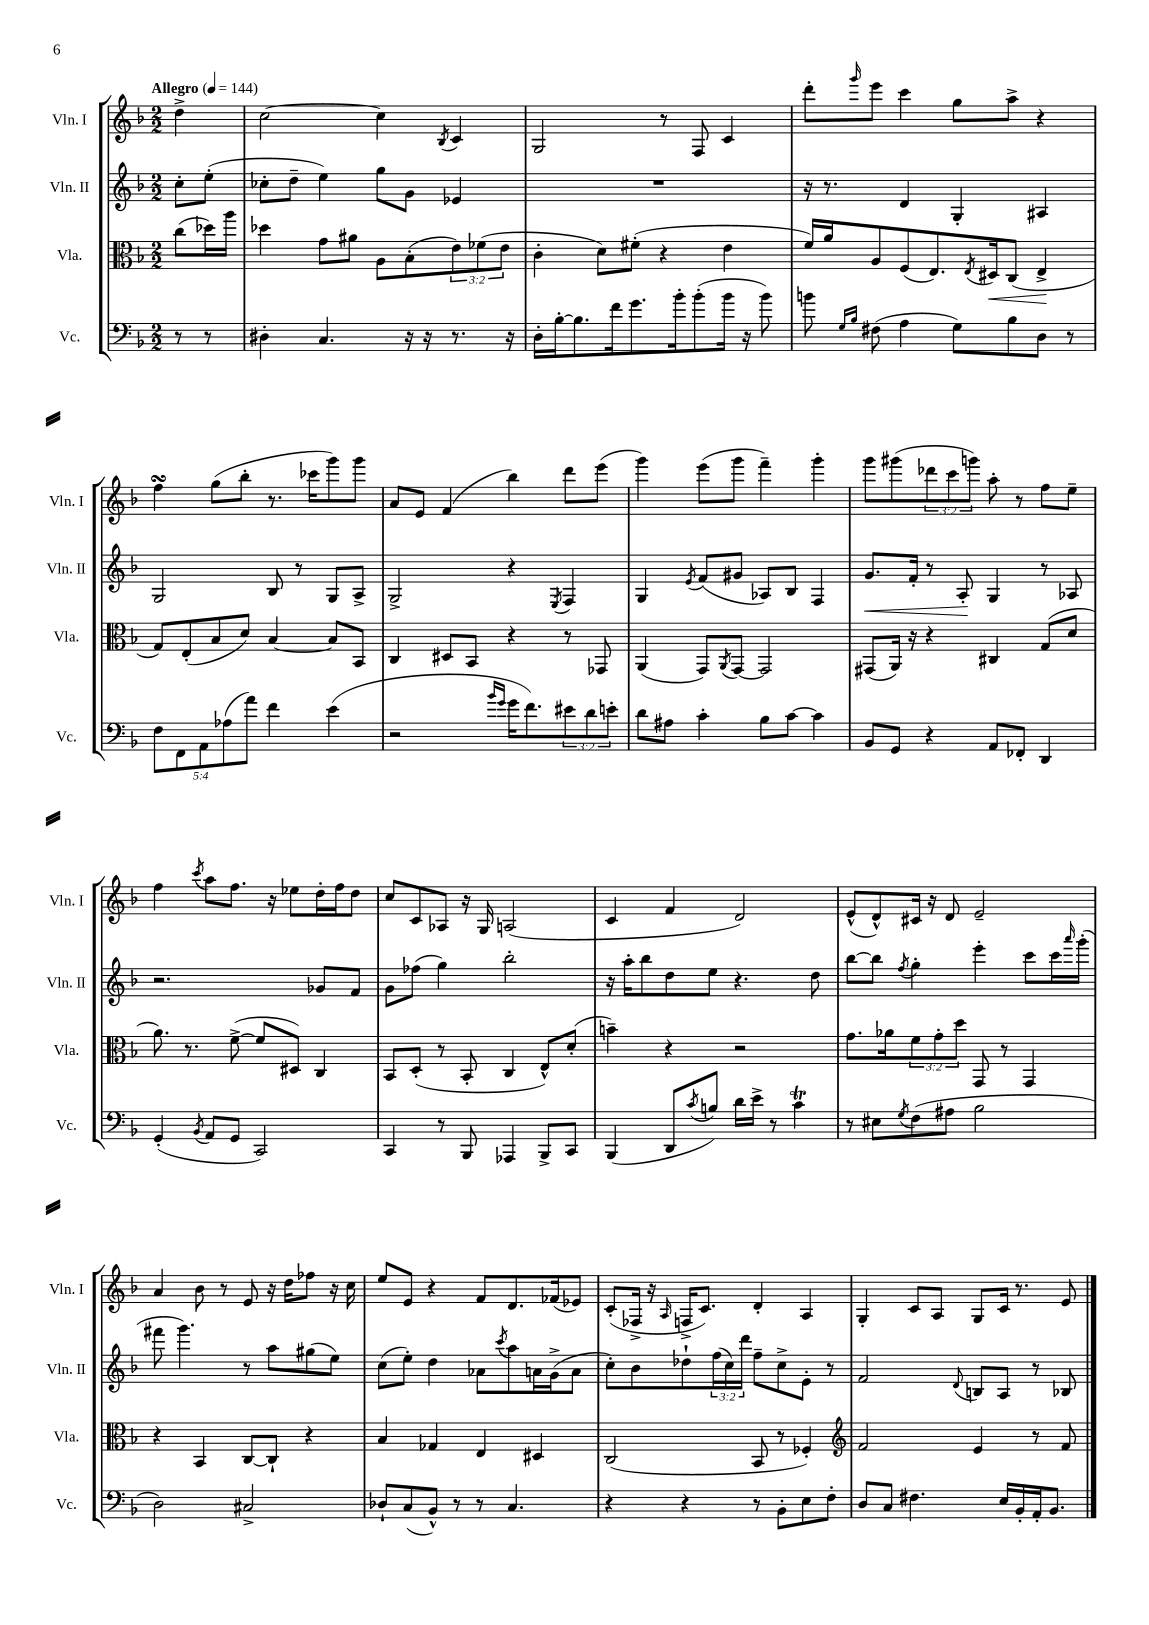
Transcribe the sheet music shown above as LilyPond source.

<<
\new StaffGroup <<
\new Staff = "s0" \with { instrumentName = "Vln. I" shortInstrumentName = "Vln. I" } {
    \clef treble \key f \major \numericTimeSignature \time 2/2 \override Staff.TupletNumber.text = #tuplet-number::calc-fraction-text \partial 4 \tempo "Allegro" 4 = 144
    d''4-> |
    c''2~ c''4 \acciaccatura { bes8 } c'4 |
    g2 r8 f8 c'4 |
    d'''8-. \grace { g'''16 } e'''8 c'''4 g''8 a''8-> r4 |
    f''4\turn g''8( bes''8-. r8. ces'''16 g'''8) g'''8 |
    a'8 e'8 f'4( bes''4) d'''8 e'''8( |
    g'''4) e'''8( g'''8 f'''4--) g'''4-. |
    g'''8 gis'''8( \tuplet 3/2 { des'''8 c'''8 g'''8) } a''8-. r8 f''8 e''8-- |
    f''4 \acciaccatura { c'''8 } a''8 f''8. r16 ees''8 d''16-. f''16 d''8 |
    c''8 c'8 aes8 r16 g16 a2( |
    c'4 f'4 d'2) |
    e'8-^( d'8-^) cis'16 r16 d'8 e'2-- |
    a'4 bes'8 r8 e'8 r16 d''16 fes''8 r16 c''16 |
    e''8 e'8 r4 f'8 d'8. fes'16( ees'8) |
    c'8-.( fes16-> r16 \grace { a16 } f16-> c'8.) d'4-. a4 |
    g4-. c'8 a8 g8 c'16 r8. e'8 \bar "|." |
}
\new Staff = "s1" \with { instrumentName = "Vln. II" shortInstrumentName = "Vln. II" } {
    \clef treble \key f \major \numericTimeSignature \time 2/2 \override Staff.TupletNumber.text = #tuplet-number::calc-fraction-text \partial 4
    c''8-. e''8-.( |
    ces''8-. d''8-- e''4) g''8 g'8 ees'4 |
    R1 |
    r16 r8. d'4 g4-. ais4 |
    g2 bes8 r8 g8 a8-> |
    g2-> r4 \acciaccatura { e8 } f4 |
    g4 \acciaccatura { e'8 } f'8( gis'8 aes8) bes8 f4 |
    g'8.\< f'16-. r8 a8-.\! g4 r8 aes8 |
    r2. ges'8 f'8 |
    g'8 fes''8( g''4) bes''2-. |
    r16 a''16-. bes''8 d''8 e''8 r4. d''8 |
    bes''8~ bes''8 \acciaccatura { f''8 } g''4-. e'''4-. c'''8 c'''16 \grace { a'''16 } g'''16-.( |
    fis'''8 g'''4.) r8 a''8 gis''8( e''8) |
    c''8( e''8-.) d''4 aes'8 \acciaccatura { c'''8 } a''8 a'16 g'16->( a'8 |
    c''8-.) bes'8 des''8-! \tuplet 3/2 { f''16( c''16) d'''16 } f''8-- c''8-> e'8-. r8 |
    f'2 \appoggiatura { d'8 } b8 a8 r8 bes8 \bar "|." |
}
\new Staff = "s2" \with { instrumentName = "Vla." shortInstrumentName = "Vla." } {
    \clef alto \key f \major \numericTimeSignature \time 2/2 \override Staff.TupletNumber.text = #tuplet-number::calc-fraction-text \partial 4
    c''8( des''16) a''16 |
    des''4 g'8 ais'8 a8 bes8-.( \tuplet 3/2 { e'8) fes'8( e'8 } |
    c'4-. d'8) fis'8-.( r4 e'4 |
    f'16) a'16 a8 f8( e8.) \acciaccatura { e8 } dis16\< c8( e4->\! |
    g8) e8-.( bes8 d'8) bes4~ bes8 bes,8 |
    c4 dis8 bes,8 r4 r8 ges,8 |
    a,4( g,8) \acciaccatura { a,8 } g,8~ g,2 |
    gis,8( a,16) r16 r4 cis4 g8( d'8 |
    a'8.) r8. f'8~->( f'8 dis8) c4 |
    bes,8 d8-.( r8 bes,8-. c4 e8-^) d'8-.( |
    b'4--) r4 r2 |
    g'8. aes'16 \tuplet 3/2 { f'8 g'8-. d''8 } g,8 r8 g,4 |
    r4 bes,4 c8~ c8-! r4 |
    bes4 ges4 e4 dis4 |
    c2( bes,8 r8 fes4-.) |
    \clef treble f'2 e'4 r8 f'8 \bar "|." |
}
\new Staff = "s3" \with { instrumentName = "Vc." shortInstrumentName = "Vc." } {
    \clef bass \key f \major \numericTimeSignature \time 2/2 \override Staff.TupletNumber.text = #tuplet-number::calc-fraction-text \partial 4
    r8 r8 |
    dis4-. c4. r16 r16 r8. r16 |
    d16-. bes16~-. bes8. f'16 g'8. bes'16-. bes'8-.( bes'16 r16 bes'8) |
    b'8 \grace { g16 bes16 } fis8( a4 g8) bes8 d8 r8 |
    \tuplet 5/4 { f8 f,8 a,8 aes8( a'8) } f'4 e'4( |
    r2 \grace { bes'16 g'16 } g'16 f'8.) \tuplet 3/2 { eis'8 d'8 e'8-. } |
    d'8 ais8 c'4-. bes8 c'8~ c'4 |
    bes,8 g,8 r4 a,8 fes,8-. d,4 |
    g,4-.( \acciaccatura { bes,8 } a,8 g,8 c,2) |
    c,4 r8 bes,,8 aes,,4 bes,,8-> c,8 |
    bes,,4( d,8 \acciaccatura { c'8 } b8) d'16 e'16-> r8 c'4\trill |
    r8 eis8 \acciaccatura { g8 } f8( ais8 bes2 |
    d2) cis2-> |
    des8-! c8( bes,8-^) r8 r8 c4. |
    r4 r4 r8 bes,8-. e8 f8-. |
    d8 c8 fis4. e16 bes,16-. a,16-. bes,8. \bar "|." |
}
>>
>>
\layout { \context { \Score \remove "Bar_number_engraver" } }
